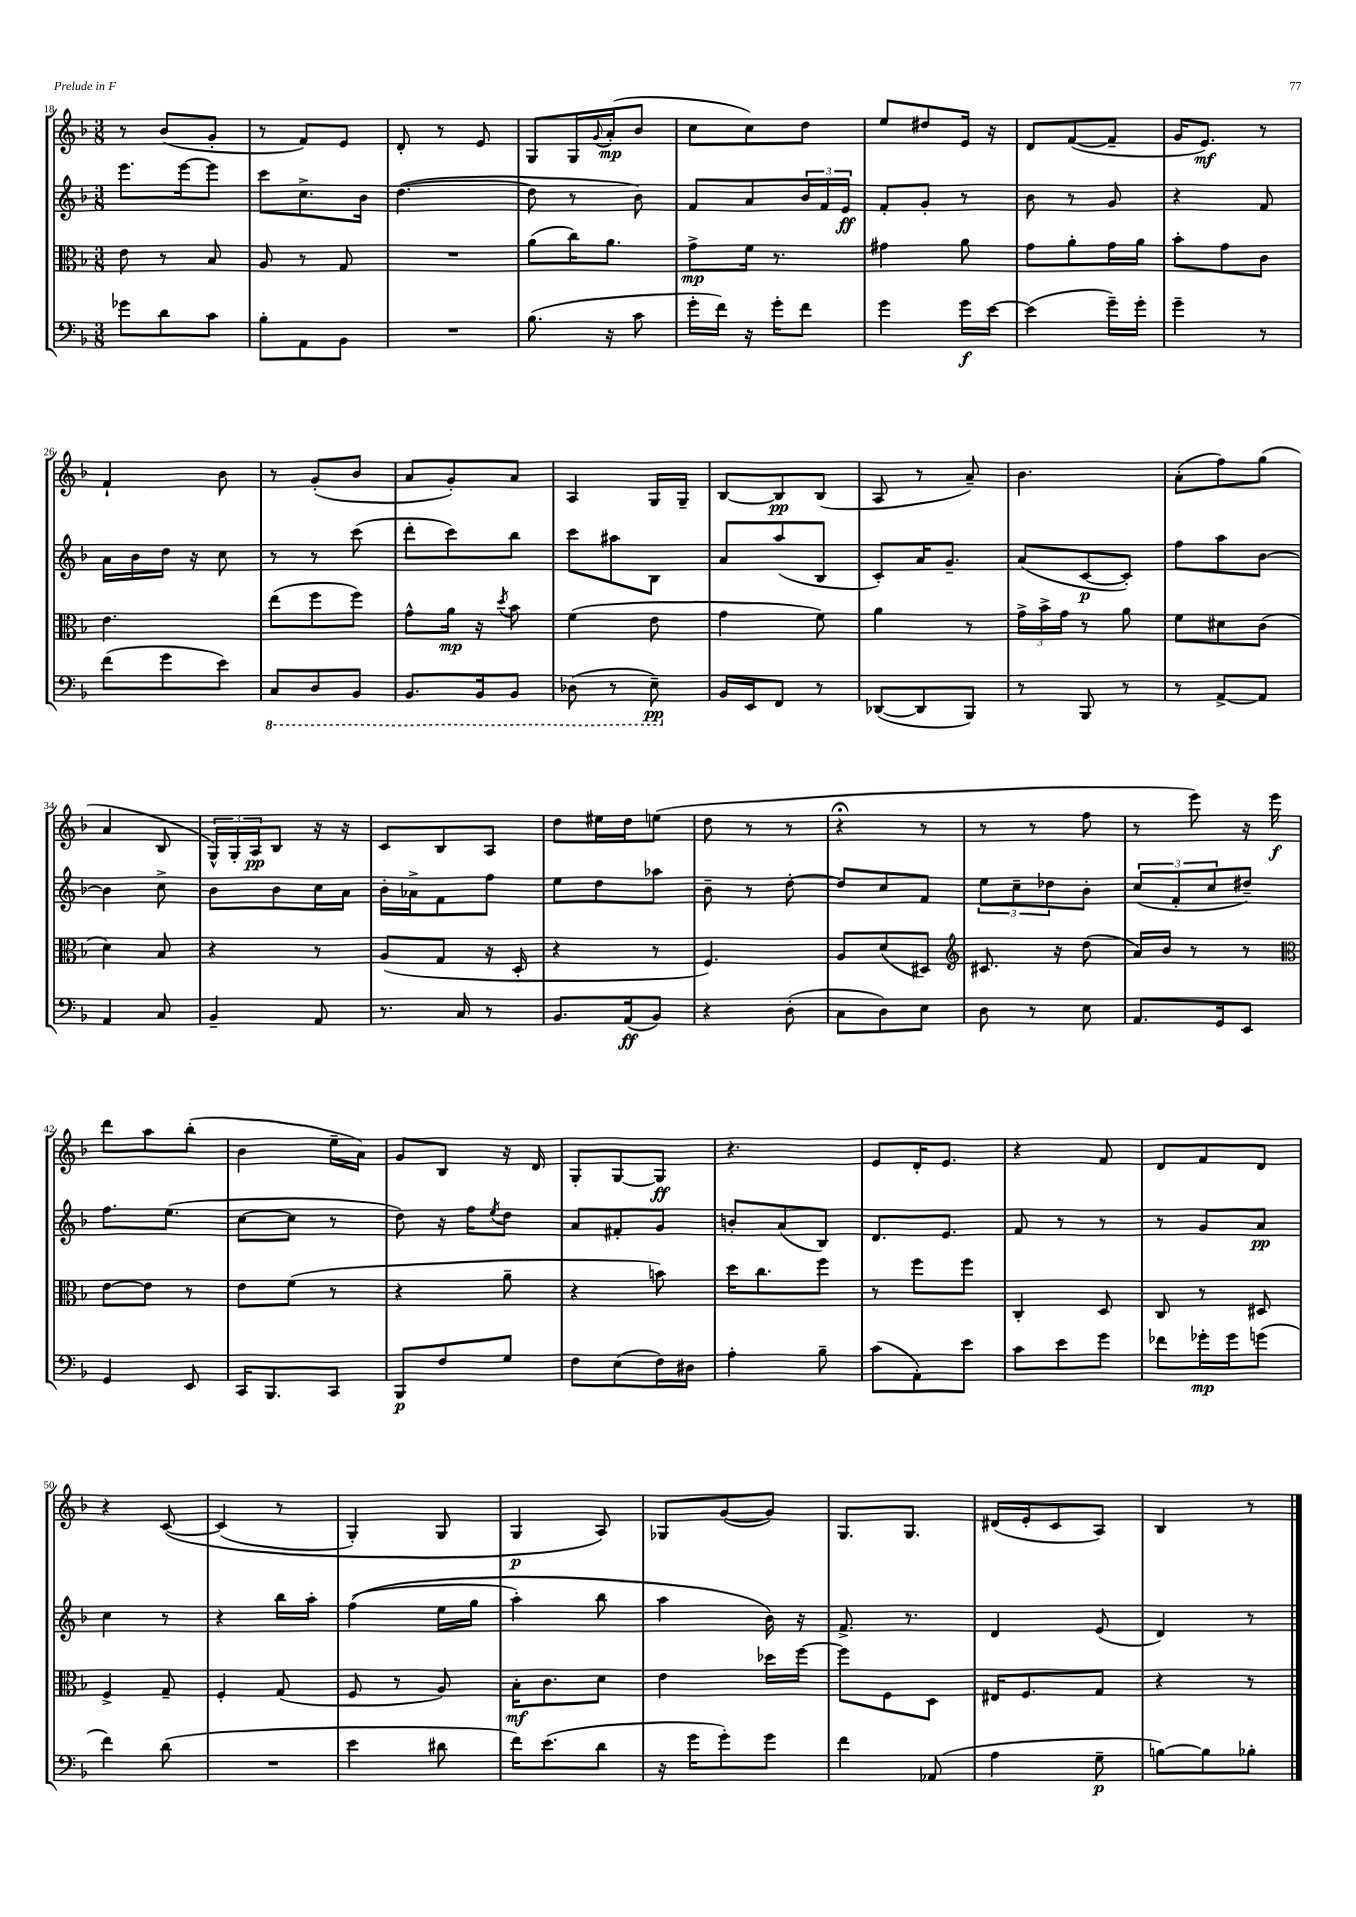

**kern	**dynam	**kern	**dynam	**kern	**dynam	**kern	**dynam
*part4	*part4	*part3	*part3	*part2	*part2	*part1	*part1
*staff4	*staff4	*staff3	*staff3	*staff2	*staff2	*staff1	*staff1
*clefF4	*	*clefC3	*	*clefG2	*	*clefG2	*
*k[b-]	*	*k[b-]	*	*k[b-]	*	*k[b-]	*
*M3/8	*	*M3/8	*	*M3/8	*	*M3/8	*
=18	=18	=18	=18	=18	=18	=18	=18
8g-X\L	.	8e\	.	8.eee\L	.	8r	.
8d\	.	8r	.	.	.	(8b-/L	.
.	.	.	.	[16eee\k	.	.	.
8c\J	.	8B-/	.	8eee\J]	.	8g'/J	.
=19	=19	=19	=19	=19	=19	=19	=19
8B-'\L	.	8A/	.	8ccc\L	.	8r	.
8AA\	.	8r	.	8.cc^\	.	8f/L)	.
8BB-\J	.	8G/	.	.	.	8e/J	.
.	.	.	.	16b-\Jk	.	.	.
=20	=20	=20	=20	=20	=20	=20	=20
4.r	.	4.r	.	([4.dd\	.	8d'/	.
.	.	.	.	.	.	8r	.
.	.	.	.	.	.	8e/	.
=21	=21	=21	=21	=21	=21	=21	=21
(8.B-\	.	(8a\L	.	8dd\]	.	8G/L	.
.	.	16cc\K)	.	8r	.	16G/L	.
.	.	.	.	.	.	8qqg/	.
16r	.	8.a\J	.	.	.	(16a'/J	mp
8c\	.	.	.	8b-\)	.	8b-/J	.
=22	=22	=22	=22	=22	=22	=22	=22
16g'\LL	.	8g^\L	mp	8f/L	.	8cc\L	.
16f\JJ)	.	.	.	.	.	.	.
16r	.	16f\Jk	.	8a/	.	8cc\)	.
16g'\KL	.	8.r	.	.	.	.	.
8f\J	.	.	.	24b-/L	.	8dd\J	.
.	.	.	.	24f/	.	.	.
.	.	.	.	24e/JJ	ff	.	.
=23	=23	=23	=23	=23	=23	=23	=23
4g\	.	4g#X\	.	8f'/L	.	8ee/L	.
.	.	.	.	8g'/J	.	8dd#X/	.
16g\LL	f	8a\	.	8r	.	16e/Jk	.
[16e\JJ	.	.	.	.	.	16r	.
=24	=24	=24	=24	=24	=24	=24	=24
(4e\]	.	8g\L	.	8b-\	.	8d/L	.
.	.	8a'\	.	8r	.	([8f/	.
16g~\LL)	.	16g\L	.	8g/	.	8f~/J]	.
16g'\JJ	.	16a\JJ	.	.	.	.	.
=25	=25	=25	=25	=25	=25	=25	=25
4g~\	.	8b-'\L	.	4r	.	16g/KL	.
.	.	.	.	.	.	8.e/J)	mf
.	.	8g\	.	.	.	.	.
8r	.	8c\J	.	8f/	.	8r	.
!!LO:LB:g=z
=26	=26	=26	=26	=26	=26	=26	=26
(8f\L	.	4.e\	.	16a\LL	.	4f`/	.
.	.	.	.	16b-\	.	.	.
8g\	.	.	.	16dd\JJ	.	.	.
.	.	.	.	16r	.	.	.
8e\J)	.	.	.	8cc\	.	8b-\	.
=27	=27	=27	=27	=27	=27	=27	=27
*8ba	*	*	*	*	*	*	*
8CC/L	.	(8ee\L	.	8r	.	8r	.
8DD/	.	8ff\	.	8r	.	(8g'/L	.
8BBB-/J	.	8ff\J)	.	(8ccc\	.	8b-/J	.
=28	=28	=28	=28	=28	=28	=28	=28
8.BBB-/L	.	8g^^\L	.	8ddd'\L	.	8a/L	.
.	.	16a\Jk	mp	8ccc\)	.	8g'/)	.
16BBB-/k	.	16r	.	.	.	.	.
.	.	8qdd/	.	.	.	.	.
8BBB-/J	.	8b-\	.	8bb-\J	.	8a/J	.
=29	=29	=29	=29	=29	=29	=29	=29
(8DD-X\	.	(4f\	.	8ccc\L	.	4A/	.
8r	.	.	.	8aa#X\	.	.	.
8EE~\)	pp	8e\	.	8B-\J	.	16G/LL	.
.	.	.	.	.	.	16G~/JJ	.
=30	=30	=30	=30	=30	=30	=30	=30
*X8ba	*	*	*	*	*	*	*
16BB-/LL	.	4g\	.	8a/L	.	[8B-/L	.
16EE/J	.	.	.	.	.	.	.
8FF/J	.	.	.	(8aa/	.	8B-/]	pp
8r	.	8f\)	.	8B-/J	.	(8B-/J	.
=31	=31	=31	=31	=31	=31	=31	=31
([8DD-X/L	.	4a\	.	8c'/L)	.	8A/	.
8DD-/]	.	.	.	16a/K	.	8r	.
.	.	.	.	8.g~/J	.	.	.
8BBB-/J)	.	8r	.	.	.	8a~/)	.
=32	=32	=32	=32	=32	=32	=32	=32
8r	.	24g^\LL	.	(8a/L	.	4.b-\	.
.	.	24b-^\	.	.	.	.	.
.	.	24g\JJ	.	.	.	.	.
8BBB-/	.	8r	.	[8c/	p	.	.
8r	.	8a\	.	8c'/J])	.	.	.
=33	=33	=33	=33	=33	=33	=33	=33
8r	.	8f\L	.	8ff\L	.	(8a'\L	.
[8AA^/L	.	8d#X\	.	8aa\	.	8ff\)	.
8AA/J]	.	(8c\J	.	[8b-\J	.	(8gg\J	.
!!LO:LB:g=z
=34	=34	=34	=34	=34	=34	=34	=34
4AA/	.	4d\)	.	4b-\]	.	4a/	.
8C/	.	8B-/	.	8cc^\	.	8B-/	.
=35	=35	=35	=35	=35	=35	=35	=35
4BB-~/	.	4r	.	8b-\L	.	24G^^/LL)	.
.	.	.	.	.	.	24G'/	.
.	.	.	.	.	.	24A/J	pp
.	.	.	.	8b-\	.	8B-/J	.
8AA/	.	8r	.	16cc\L	.	16r	.
.	.	.	.	16a\JJ	.	16r	.
=36	=36	=36	=36	=36	=36	=36	=36
8.r	.	(8A/L	.	16b-'\LL	.	8c/L	.
.	.	.	.	16a-X^\J	.	.	.
.	.	8G/J	.	8f\	.	8B-/	.
16C/	.	.	.	.	.	.	.
8r	.	16r	.	8ff\J	.	8A/J	.
.	.	16D'/	.	.	.	.	.
=37	=37	=37	=37	=37	=37	=37	=37
8.BB-/L	.	4r	.	8ee\L	.	8dd\L	.
.	.	.	.	8dd\	.	16ee#X\L	.
(16AA/k	ff	.	.	.	.	16dd\J	.
8BB-/J)	.	8r	.	8aa-X\J	.	(8een\J	.
=38	=38	=38	=38	=38	=38	=38	=38
4r	.	4.F/)	.	8b-~\	.	8dd\	.
.	.	.	.	8r	.	8r	.
(8D'\	.	.	.	[8dd'\	.	8r	.
=39	=39	=39	=39	=39	=39	=39	=39
8C\L	.	8A/L	.	8dd/L]	.	4r;<	.
8D\)	.	(8d/	.	8cc/	.	.	.
8E\J	.	8D#X/J)	.	8f/J	.	8r	.
=40	=40	=40	=40	=40	=40	=40	=40
*	*	*clefG2	*	*	*	*	*
8D\	.	8.c#X/	.	12ee\L	.	8r	.
.	.	.	.	12cc~\	.	.	.
8r	.	.	.	.	.	8r	.
.	.	.	.	12dd-X\	.	.	.
.	.	16r	.	.	.	.	.
8E\	.	(8dd\	.	8b-'\J	.	8ff\	.
=41	=41	=41	=41	=41	=41	=41	=41
8.AA/L	.	16a/LL)	.	(12cc/L	.	8r	.
.	.	16b-/JJ	.	.	.	.	.
.	.	.	.	12f'/	.	.	.
.	.	8r	.	.	.	8eee\)	.
.	.	.	.	12cc/	.	.	.
16GG/k	.	.	.	.	.	.	.
8EE/J	.	8r	.	8dd#X~/J)	.	16r	.
.	.	.	.	.	.	16eee\	f
!!LO:LB:g=z
=42	=42	=42	=42	=42	=42	=42	=42
*	*	*clefC3	*	*	*	*	*
4GG/	.	[8e\L	.	8.ff\L	.	8ddd\L	.
.	.	8e\J]	.	.	.	8aa\	.
.	.	.	.	(8.ee\J	.	.	.
8EE/	.	8r	.	.	.	(8bb-'\J	.
=43	=43	=43	=43	=43	=43	=43	=43
16CC/KL	.	8e\L	.	[8cc\L	.	4b-\	.
8.BBB-/	.	.	.	.	.	.	.
.	.	(8f\J	.	8cc\J]	.	.	.
8CC/J	.	8r	.	8r	.	16ee~\LL	.
.	.	.	.	.	.	16a\JJ)	.
=44	=44	=44	=44	=44	=44	=44	=44
8BBB-/L	p	4r	.	8dd\)	.	8g/L	.
8F/	.	.	.	16r	.	8B-/J	.
.	.	.	.	16ff\KL	.	.	.
.	.	.	.	8qee/	.	.	.
8G/J	.	8a~\	.	8dd\J	.	16r	.
.	.	.	.	.	.	16d/	.
=45	=45	=45	=45	=45	=45	=45	=45
8F\L	.	4r	.	8a/L	.	8G'/L	.
(8E\	.	.	.	8f#X'/	.	[8G/	.
16F\L)	.	8bn\)	.	8g/J	.	8G/J]	ff
16D#X\JJ	.	.	.	.	.	.	.
=46	=46	=46	=46	=46	=46	=46	=46
4A'\	.	16dd\KL	.	8bn'/L	.	4.r	.
.	.	8.cc\	.	.	.	.	.
.	.	.	.	(8a/	.	.	.
8B-~\	.	8ff\J	.	8B-/J)	.	.	.
=47	=47	=47	=47	=47	=47	=47	=47
(8c\L	.	8r	.	8.d/L	.	8e/L	.
8AA'\)	.	8ff\L	.	.	.	16d'/K	.
.	.	.	.	8.e/J	.	8.e/J	.
8e\J	.	8ff\J	.	.	.	.	.
=48	=48	=48	=48	=48	=48	=48	=48
8c\L	.	4C'/	.	8f/	.	4r	.
8e\	.	.	.	8r	.	.	.
8g\J	.	8D/	.	8r	.	8f/	.
=49	=49	=49	=49	=49	=49	=49	=49
8f-X\L	.	8C/	.	8r	.	8d/L	.
16g-X'\L	mp	8r	.	8g/L	.	8f/	.
16g-\J	.	.	.	.	.	.	.
(8gn\J	.	8D#X/	.	8a/J	pp	8d/J	.
!!LO:LB:g=z
=50	=50	=50	=50	=50	=50	=50	=50
4f\)	.	4F^/	.	4cc\	.	4r	.
(8d\	.	8G~/	.	8r	.	([8c/	.
=51	=51	=51	=51	=51	=51	=51	=51
4.r	.	4F'/	.	4r	.	(4c/]	.
.	.	(8G/	.	16bb-\LL	.	8r	.
.	.	.	.	16aa'\JJ	.	.	.
=52	=52	=52	=52	=52	=52	=52	=52
4e\	.	8F/	.	((4ff\	.	4G'/)	.
.	.	8r	.	.	.	.	.
8d#X\	.	8A/)	.	16ee\LL	.	8G/	.
.	.	.	.	16gg\JJ	.	.	.
=53	=53	=53	=53	=53	=53	=53	=53
16f\KL)	.	16B-'\KL	mf	4aa'\)	.	4G/	p
(8.e\	.	8.c\	.	.	.	.	.
8d\J	.	8d\J	.	8bb-\	.	8A/)	.
=54	=54	=54	=54	=54	=54	=54	=54
16r	.	4e\	.	4aa\	.	8G-X/L	.
16g\KL	.	.	.	.	.	.	.
8g'\)	.	.	.	.	.	([8g/	.
8g\J	.	16dd-X\LL	.	16b-\)	.	8g/J])	.
.	.	[16ff\JJ	.	16r	.	.	.
=55	=55	=55	=55	=55	=55	=55	=55
4f\	.	8ff\L]	.	8.f^/	.	8.G/L	.
.	.	8F\	.	.	.	.	.
.	.	.	.	8.r	.	8.G/J	.
(8AA-X/	.	8D\J	.	.	.	.	.
=56	=56	=56	=56	=56	=56	=56	=56
4A\	.	16E#X/KL	.	4d/	.	(16d#X/LL	.
.	.	8.F/	.	.	.	16e'/J	.
.	.	.	.	.	.	8c/	.
8G~\	p	8G/J	.	(8e/	.	8A/J)	.
=57	=57	=57	=57	=57	=57	=57	=57
[8Bn\L)	.	4r	.	4d/)	.	4B-/	.
8B\]	.	.	.	.	.	.	.
8B-X'\J	.	8r	.	8r	.	8r	.
==	==	==	==	==	==	==	==
*-	*-	*-	*-	*-	*-	*-	*-
